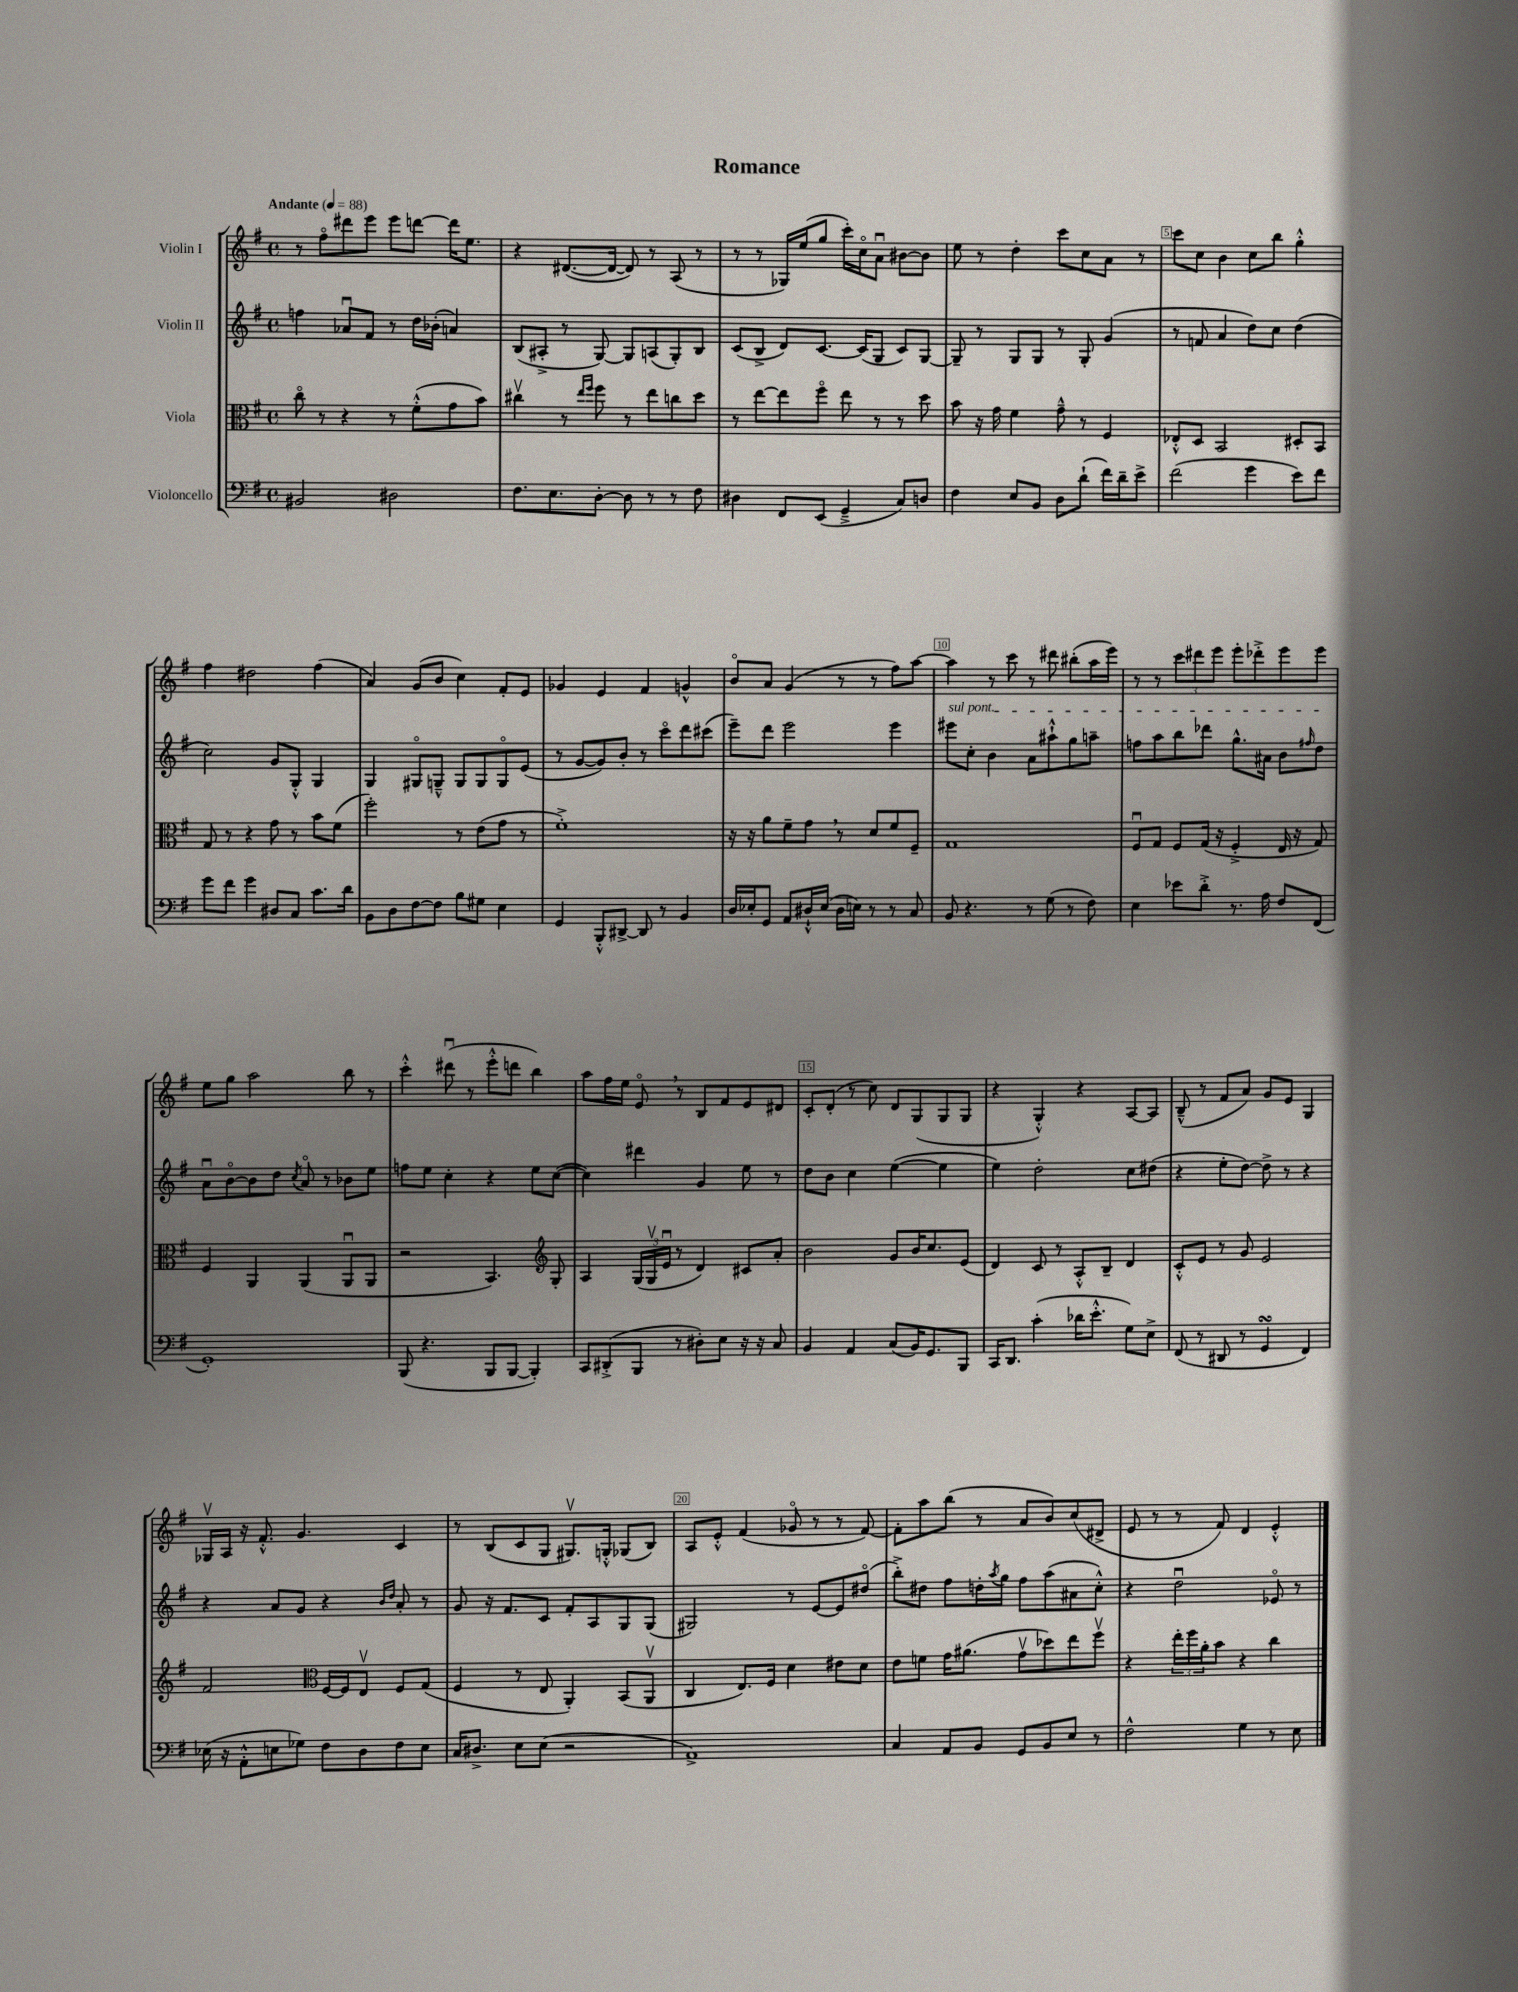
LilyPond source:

\header { title = "Romance" }
<<
\new StaffGroup <<
\new Staff = "s0" \with { instrumentName = "Violin I" } {
    \clef treble \key g \major \defaultTimeSignature \time 4/4 \tempo "Andante" 4 = 88
    r8 fis''8\flageolet dis'''8 e'''8 e'''8 d'''8~ d'''16 e''8. |
    r4 dis'8.~( dis'16~ dis'8) r8 a8( r8 |
    r8 r8 ges16) e''16( g''8 c'''16-.) c''16\flageolet a'8\downbow bis'8~ bis'8 |
    e''8 r8 d''4-. c'''8 c''8 a'8 r8 |
    c'''8 c''8 b'4 c''8 b''8 g''4-.-^ |
    fis''4 dis''2 fis''4( |
    a'4) g'8( b'8 c''4) fis'8-. e'8 |
    ges'4 e'4 fis'4 g'4-^ |
    b'8\flageolet a'8 g'4( r8 r8 fis''8) a''8~ |
    a''4 r8 c'''8 r8 dis'''8 bis''8-.( a''16 e'''16) |
    r8 r8 \tuplet 3/2 { c'''8 dis'''8 e'''8 } e'''8-. des'''8-.-> e'''8 e'''8 |
    e''8 g''8 a''2 b''8 r8 |
    c'''4-.-^ dis'''8\downbow( r8 e'''8-.-^ d'''8 b''4) |
    a''8 fis''16 e''16 e'8\flageolet \breathe r8 b8 fis'8 e'8 dis'8 |
    c'8-. d'8-.( r8 c''8) d'8 g8( g8 g8 |
    r4 g4-.-^) r4 a8~ a8 |
    b8---^( r8 fis'8 a'8) g'8 e'8 g4 |
    ges16\upbow a16 r16 fis'8.-.-^ g'4. c'4 |
    r8 b8( c'8 g8 gis8.\upbow) g16-.-^ ges8( b8) |
    a8 e'8-.-^ fis'4( ges'8\flageolet r8 r8 fis'8~) |
    fis'8-. a''8 b''8( r8 a'8 b'8) c''8( dis'8-> |
    e'8 r8 r8 fis'8) d'4 e'4-.-^ \bar "|." |
}
\new Staff = "s1" \with { instrumentName = "Violin II" } {
    \clef treble \key g \major \defaultTimeSignature \time 4/4
    f''4 aes'8\downbow fis'8 r8 d''16 bes'16-.( a'4) |
    b8( ais8-.-> r8 g8~) g8 a8( g8-.) b8 |
    c'8( b8-> d'8) c'8.~ c'16( g8 c'8) g8~ |
    g8-- r8 g8 g8 r8 g8-. g'4( |
    r8 f'8 a'4 d''8) c''8 d''4( |
    c''2) g'8 g8-.-^ g4 |
    g4 gis8\flageolet g8---^ g8 g8 g8\flageolet e'8( |
    r8 g'8~ g'8) b'8-. r8 c'''8\flageolet d'''8 cis'''8( |
    e'''8--) d'''8 e'''2 e'''4 |
    \once \override TextSpanner.bound-details.left.text = \markup { \italic "sul pont." } eis'''8\startTextSpan c''8-. b'4 a'8 ais''8-!-^ g''8 a''8-- |
    f''8 a''8 b''8 des'''8 g''8.-^ ais'16 b'8 \grace { fis''16 } d''8\stopTextSpan |
    a'8\downbow b'8~\flageolet b'8 d''8 \acciaccatura { c''8 } a'8\flageolet r8 bes'8 e''8 |
    f''8 e''8 c''4-. r4 e''8 c''8~( |
    c''4) dis'''4 g'4 e''8 r8 |
    d''8 b'8 c''4 e''4~( e''4 |
    e''4) d''2-. c''8 dis''8( |
    r4 e''8-. d''8~) d''8-> r8 r4 |
    r4 a'8 g'8 r4 \grace { b'16 d''16 } a'8-. r8 |
    g'8 r16 fis'8. c'8 fis'8-. a8 g8 g8( |
    gis2) r8 e'8~ e'8 dis''8\flageolet( |
    b''8-.->) dis''8 fis''8 d''16-. \acciaccatura { a''8 } g''16 fis''8 a''8( ais'8 c''8-.-^) |
    r4 d''2\downbow ees'8\flageolet r8 \bar "|." |
}
\new Staff = "s2" \with { instrumentName = "Viola" } {
    \clef alto \key g \major \defaultTimeSignature \time 4/4
    c''8\flageolet r8 r4 r8 fis'8-.-^( g'8 b'8) |
    cis''4\upbow r8 \grace { e''16 fis''16 } fis''8 r8 e''8 c''8 d''8 |
    r8 e''8~ e''8 fis''8\flageolet e''8 r8 r8 d''8 |
    b'8 r16 g'16 fis'4 g'8---^ r8 fis4 |
    ees8-.-^ d8 b,2 dis8-. b,8 |
    g8 r8 r4 g'8 r8 b'8 fis'8( |
    fis''2-.) r8 e'8( g'8 r8 |
    fis'1-.->) |
    r16 r16 a'8 fis'8-- g'8 \breathe r8 d'8 fis'8 fis8-- |
    g1 |
    fis8\downbow g8 fis8 g16( r16 fis4-.-> e16 r16 g8) |
    fis4 a,4 a,4( a,8\downbow a,8 |
    r2 b,4.) \clef treble g8-. |
    a4 \tuplet 3/2 { g16( g16\upbow e'16\downbow } r8 d'4) cis'8 a'8-. |
    b'2 g'8 b'16 c''8. e'8( |
    d'4) c'8 r8 a8-.-^ b8-- d'4 |
    c'8-.-^ e'8 r8 g'8 e'2 |
    fis'2 \clef alto fis16~ fis16 e8\upbow fis8 g8( |
    fis4 r8 e8 a,4-.) b,8( a,8\upbow |
    c4 e8.) fis16 d'4 eis'8 d'8 |
    e'8 f'8 g'16 ais'8.( g'8\upbow des''8) e''8 fis''8\upbow |
    r4 \tuplet 3/2 { e''16-. fis''16 a'16-. } b'8 r4 c''4 \bar "|." |
}
\new Staff = "s3" \with { instrumentName = "Violoncello" } {
    \clef bass \key g \major \defaultTimeSignature \time 4/4
    bis,2 dis2 |
    fis8. e8. d8~-. d8 r8 r8 fis8 |
    dis4 fis,8 e,8( g,4---> c8) d8 |
    fis4 e8 b,8 d8 d'8-!( fis'16) d'16-- e'8-> |
    fis'2( g'4 e'8) fis'8 |
    g'8 fis'8 g'4 dis8 c8 c'8. d'16 |
    b,8 d8 fis8~ fis8 b8 gis8 e4 |
    g,4 b,,8-.-^ dis,8~-> dis,8 r8 b,4 |
    d16 ees16-. g,8 a,8 dis16-!-^ ees16( dis16 e16) r8 r8 c8 |
    b,8 r4. r8 g8( r8 fis8) |
    e4 ees'8 d'8-.-> r8. a16 fis8 fis,8( |
    g,1-.) |
    b,,8( r4. b,,8 b,,8~ b,,4-.) |
    c,8 dis,8-.->( b,,8 r8 dis8-.) e8 r16 r16 c8 |
    b,4 a,4 c8( b,16) g,8. b,,8 |
    c,16 d,8. c'4-.( des'16 e'8.-.-^ g8) e8-> |
    fis,8( r8 dis,8 r8 g,4\turn fis,4) |
    ees16( r16 a,8-.-^ e8 ges8) fis8 d8 fis8 e8 |
    c16 dis8.-> e8 e8( r2 |
    a,1->) |
    c4 a,8 b,8 g,8 b,8 e8 r8 |
    fis2-^ g4 r8 e8 \bar "|." |
}
>>
>>
\layout { \context { \Score \override BarNumber.break-visibility = ##(#f #t #t) barNumberVisibility = #(every-nth-bar-number-visible 5) \override BarNumber.stencil = #(make-stencil-boxer 0.1 0.3 ly:text-interface::print) } }
